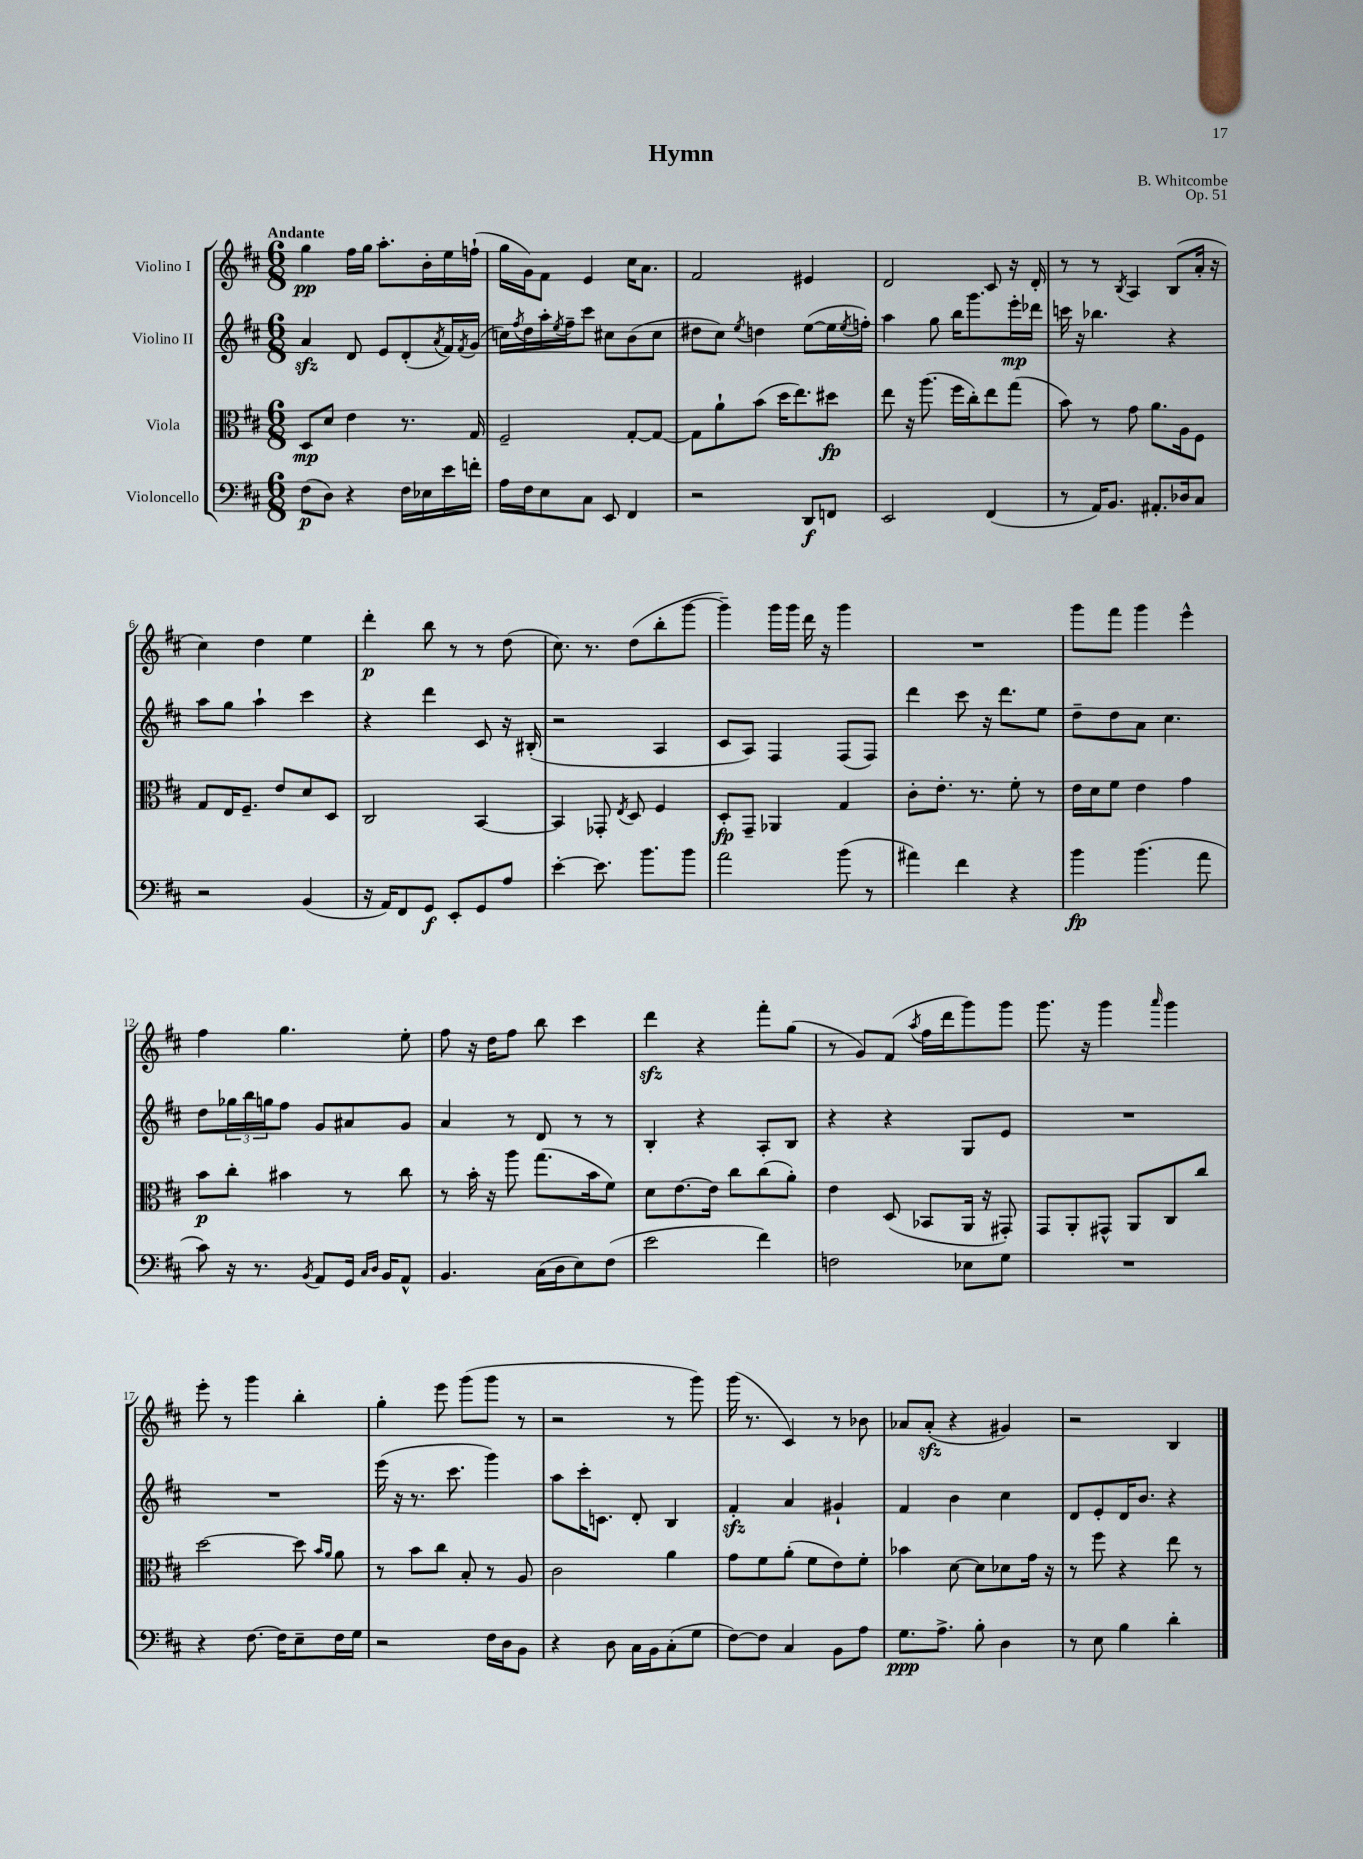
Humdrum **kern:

**kern	**kern	**kern	**kern
*staff4	*staff3	*staff2	*staff1
*clefF4	*clefC3	*clefG2	*clefG2
*k[f#c#]	*k[f#c#]	*k[f#c#]	*k[f#c#]
*M6/8	*M6/8	*M6/8	*M6/8
(8F#	8D	4a	4gg
8D)	8d	.	.
4r	4e	8d	16ff#
.	.	.	16gg
.	.	8e	8.aa'
16F#	8.r	(8d'	.
16E-	.	.	16b'
.	.	8qa	.
16e	.	16f#)	16ee
.	.	8qf#	.
16f'	16G	(16g	(16ff`
=	=	=	=
16A	2F#~	16cc)	16gg
.	.	8qff#	.
16F#	.	16dd	16g)
8E	.	16aa'	8f#
.	.	8qee	.
.	.	16ff#~	.
8C#	.	8ccc#	4e
8EE	.	8cc#	.
4FF#	[8G'	(8b	16cc#
.	.	.	8.a
.	8G_	8cc#	.
=	=	=	=
2r	8G]	8dd#	2f#
.	8a`	8cc#)	.
.	.	8qee	.
.	(8b	4dd	.
.	16dd	.	.
.	8.ee)	.	.
8DD	.	([8ee	4e#
8FF	8dd#	16ee]	.
.	.	8qee	.
.	.	16ff')	.
=	=	=	=
2EE	8ee	4aa	2d
.	16r	.	.
.	(8.aa	.	.
.	.	8gg	.
.	16ff#	16bb	.
.	16cc#')	8.ggg	.
(4FF#	8ee	.	8c#
.	(8gg	16eee'	16r
.	.	16ddd-	16d'
=	=	=	=
8r	8b)	16ccc	8r
.	.	16r	.
16AA)	8r	4.bb-	8r
8.BB	.	.	.
.	.	.	8qB
.	8g	.	4A
8.AA#'	8.a	.	.
.	.	4r	(8B
16D-	16A	.	.
8C#	8F#	.	16a'
.	.	.	16r
=	=	=	=
2r	8G	8aa	4cc#)
.	16E	8gg	.
.	8.F#~	.	.
.	.	4aa`	4dd
.	8e	.	.
(4BB	8d	4ccc#	4ee
.	8D	.	.
=	=	=	=
16r	2C#	4r	4ddd'
16AA)	.	.	.
8FF#	.	.	.
8GG	.	4ddd	8bb
8EE'	.	.	8r
8GG	[4BB	8c#	8r
8A	.	16r	(8dd
.	.	(16B#'	.
=	=	=	=
[4e'	4BB]	2r	8.cc#)
.	.	.	8.r
8.e]	8GG-'	.	.
.	8qE	.	.
.	8D	.	(8dd
8.b	.	.	.
.	4F#	4A	8bb'
8b	.	.	[8ggg
=	=	=	=
2a	8D'	8c#	4ggg~])
.	8GG~	8A)	.
.	4AA-	4F#	16ggg
.	.	.	16ggg
.	.	.	16ddd
.	.	.	16r
(8b	4G	(8F#	4ggg
8r	.	8F#)	.
=	=	=	=
4a#)	8c#'	4ddd	2.r
.	8.e'	.	.
4f#	.	8ccc#	.
.	8.r	.	.
.	.	16r	.
.	.	8.ddd	.
4r	8f#'	.	.
.	8r	8ee	.
=	=	=	=
4b	16e	8dd~	8ggg
.	16d	.	.
.	8f#	8dd	8fff#
(4.b	4e	8a	4ggg
.	.	4.cc#	.
.	4g	.	4eee^^
8a	.	.	.
=	=	=	=
8c#)	8b	8dd	4ff#
16r	8cc#'	24gg-	.
.	.	24bb	.
8.r	.	.	.
.	.	24gg	.
.	4b#	8ff#	4.gg
8qBB	.	.	.
8AA	.	8g	.
16GG	8r	8a#	.
16qqC#	.	.	.
16qqD	.	.	.
16BB	.	.	.
8AA^^	8cc#	8g	8ee'
=	=	=	=
4.BB	8r	4a	8ff#
.	16b'	.	16r
.	16r	.	16dd
.	8aa	8r	8ff#
(16C#	(8.gg	8d	8bb
16D	.	.	.
8E)	.	8r	4ccc#
.	16b	.	.
(8F#	8f#)	8r	.
=	=	=	=
2e	8d	4B'	4ddd
.	[8.e	.	.
.	.	4r	4r
.	16e]	.	.
.	8cc#	.	.
4f#)	(8cc#	8A'	8fff#'
.	8a')	8B	(8gg
=	=	=	=
2F	4e	4r	8r
.	.	.	8g)
.	(8D	4r	(8f#
.	.	.	8qaa
.	8BB-	.	16ff#
.	.	.	16ddd
8E-	16AA	8G	8ggg)
.	16r	.	.
8G	8GG#')	8e	8ggg
=	=	=	=
2.r	8GG	2.r	8.ggg
.	8AA'	.	.
.	.	.	16r
.	8GG#^^	.	4ggg
.	8AA	.	.
.	.	.	16qqaaa
.	8C#	.	4ggg
.	8cc#	.	.
=	=	=	=
4r	[2dd	2.r	8eee'
.	.	.	8r
[8.F#	.	.	4ggg
16F#]	.	.	.
8E~	8dd]	.	4bb'
.	16qqb	.	.
.	16qqa	.	.
16F#	8a	.	.
16G	.	.	.
=	=	=	=
2r	8r	(16eee	4gg'
.	.	16r	.
.	8b	8.r	.
.	8cc#	.	8eee
.	.	8.ccc#	.
.	8B'	.	(8ggg
16F#	8r	4ggg)	8ggg
16D	.	.	.
8BB	8A	.	8r
=	=	=	=
4r	2c#	8aa	2r
.	.	16ccc#'	.
.	.	8.c	.
8D	.	.	.
16C#	.	8d'	.
16BB	.	.	.
(8C#'	4a	4B	8r
8G	.	.	8ggg)
=	=	=	=
[8F#)	8g	4f#'	(16ggg
.	.	.	8.r
8F#]	8f#	.	.
4C#	(8a'	4a	4c#)
.	8f#	.	.
8BB	8e)	4g#`	8r
8A	8f#'	.	8b-
=	=	=	=
8.G	4b-	4f#	8a-
.	.	.	(8a-'
8.A^	.	.	.
.	[8d	4b	4r
8B'	8d]	.	.
4D	8d-	4cc#	4g#)
.	16g	.	.
.	16r	.	.
=	=	=	=
8r	8r	8d	2r
8E	8ff#	8e'	.
4B	4r	16d	.
.	.	8.b	.
4d'	8ee	4r	4B
.	8r	.	.
==	==	==	==
*-	*-	*-	*-
